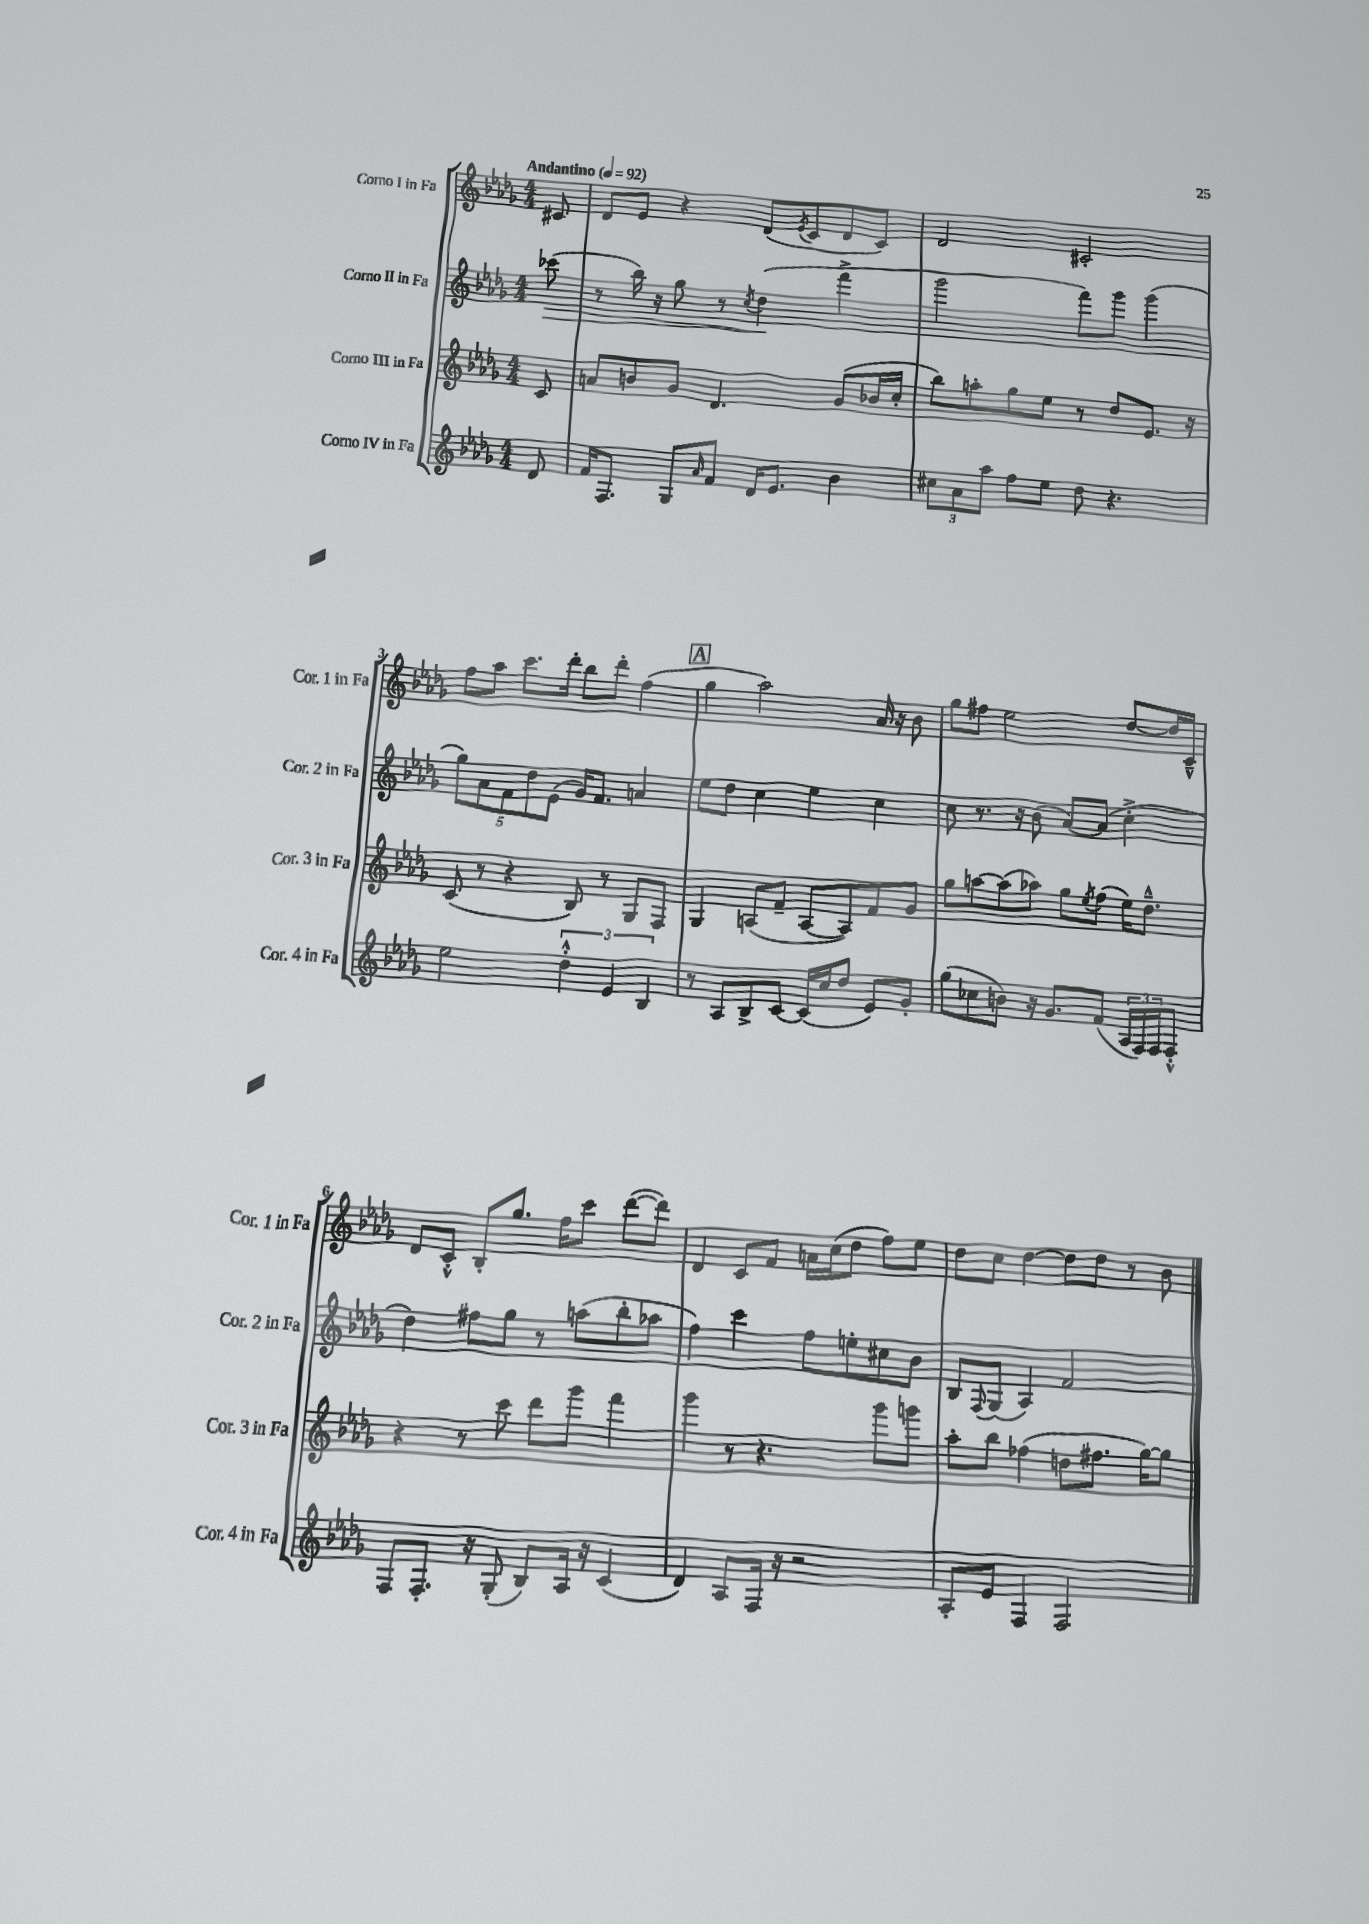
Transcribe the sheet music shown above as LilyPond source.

<<
\new StaffGroup <<
\new Staff = "s0" \with { instrumentName = "Corno I in Fa" shortInstrumentName = "Cor. 1 in Fa" } {
    \clef treble \key des \major \numericTimeSignature \time 4/4 \partial 8 \tempo "Andantino" 4 = 92
    cis'8 |
    des'8 ees'8 r4 des'8( \acciaccatura { ees'8 } c'8 des'8 c'8) |
    des'2 cis'2-. |
    f''8 aes''8 c'''8. des'''16-. bes''8 des'''8-. f''4( |
    \mark \markup { \box "A" } ges''4 aes''2) aes'16 r16 bes'8 |
    ges''8 fis''8 ees''2 des''8~ des''16 c'16---^ |
    des'8 c'8-.-^ bes8-. ges''8. f''16 c'''8 des'''8~( des'''8) |
    des'4 c'8 f'8 a'16 c''16( des''8 f''8) ees''8 |
    des''8 c''8 des''4~ des''8 des''8 r8 bes'8 \bar "|." |
}
\new Staff = "s1" \with { instrumentName = "Corno II in Fa" shortInstrumentName = "Cor. 2 in Fa" } {
    \clef treble \key des \major \numericTimeSignature \time 4/4 \partial 8
    ces'''8\>( |
    r8 bes''16) r16 ges''8 r8 \acciaccatura { c''8 } des''4\!( f'''4-> |
    ges'''2 f'''8) ges'''8 ges'''4( |
    \tuplet 5/4 { ges''8) aes'8 f'8 des''8 ees'8( } ges'16) f'8. a'4 |
    \mark \markup { \box "A" } ees''8 des''8 c''4 ees''4 c''4 |
    c''8 r8. r16 bes'8( aes'8~) aes'8( c''4-.-> |
    des''4) fis''8 ges''8 r8 a''8( bes''8-. aes''8 |
    f''4) c'''4 f''8 e''8-. cis''8 bes'8 |
    bes8 \appoggiatura { f8 } ges8( aes4) f'2 \bar "|." |
}
\new Staff = "s2" \with { instrumentName = "Corno III in Fa" shortInstrumentName = "Cor. 3 in Fa" } {
    \clef treble \key des \major \numericTimeSignature \time 4/4 \partial 8
    c'8 |
    a'8 b'8 ges'8 des'4. ges'8( bes'16 c''16-. |
    bes''8) a''8-. ges''8 ees''8 r8 des''8 ees'8. r16 |
    c'8( r8 r4 bes8) r8 ges8 f8 |
    \mark \markup { \box "A" } ges4 a8( f'8-- a8~ a8) f'8 ges'8 |
    ges''8 a''8~ a''8( aes''8) ges''8 \acciaccatura { ees''8 } f''8( ees''16) des''8.---^ |
    r4 r8 c'''8 des'''8 ges'''8 f'''4 |
    ges'''4 r8 r4. ges'''8 g'''8 |
    aes''8-. bes''8 fes''4( d''8 fis''8. ges''16~) ges''8 \bar "|." |
}
\new Staff = "s3" \with { instrumentName = "Corno IV in Fa" shortInstrumentName = "Cor. 4 in Fa" } {
    \clef treble \key des \major \numericTimeSignature \time 4/4 \partial 8
    des'8 |
    f'16 f8. ges8 \grace { aes'16 } f'8 des'16 ees'8. bes'4 |
    \tuplet 3/2 { cis''8 aes'8 aes''8 } f''8 ees''8 des''8 r4. |
    ees''2 \tuplet 3/2 { des''4-.-^ ees'4 bes4 } |
    \mark \markup { \box "A" } r8 aes8 bes8-> c'8~ c'16( c''16 des''8 ees'8) ges'8-. |
    ges''8( ces''8 b'8) r16 ges'8. f'8( \tuplet 3/2 { aes16 f16) f16 } f8-.-^ |
    f8 f8.-. r16 ges8-.( bes8) aes16 r16 c'4( |
    des'4) aes8 f16 r16 r2 |
    aes8-. ees'8 f4 f2 \bar "|." |
}
>>
>>
